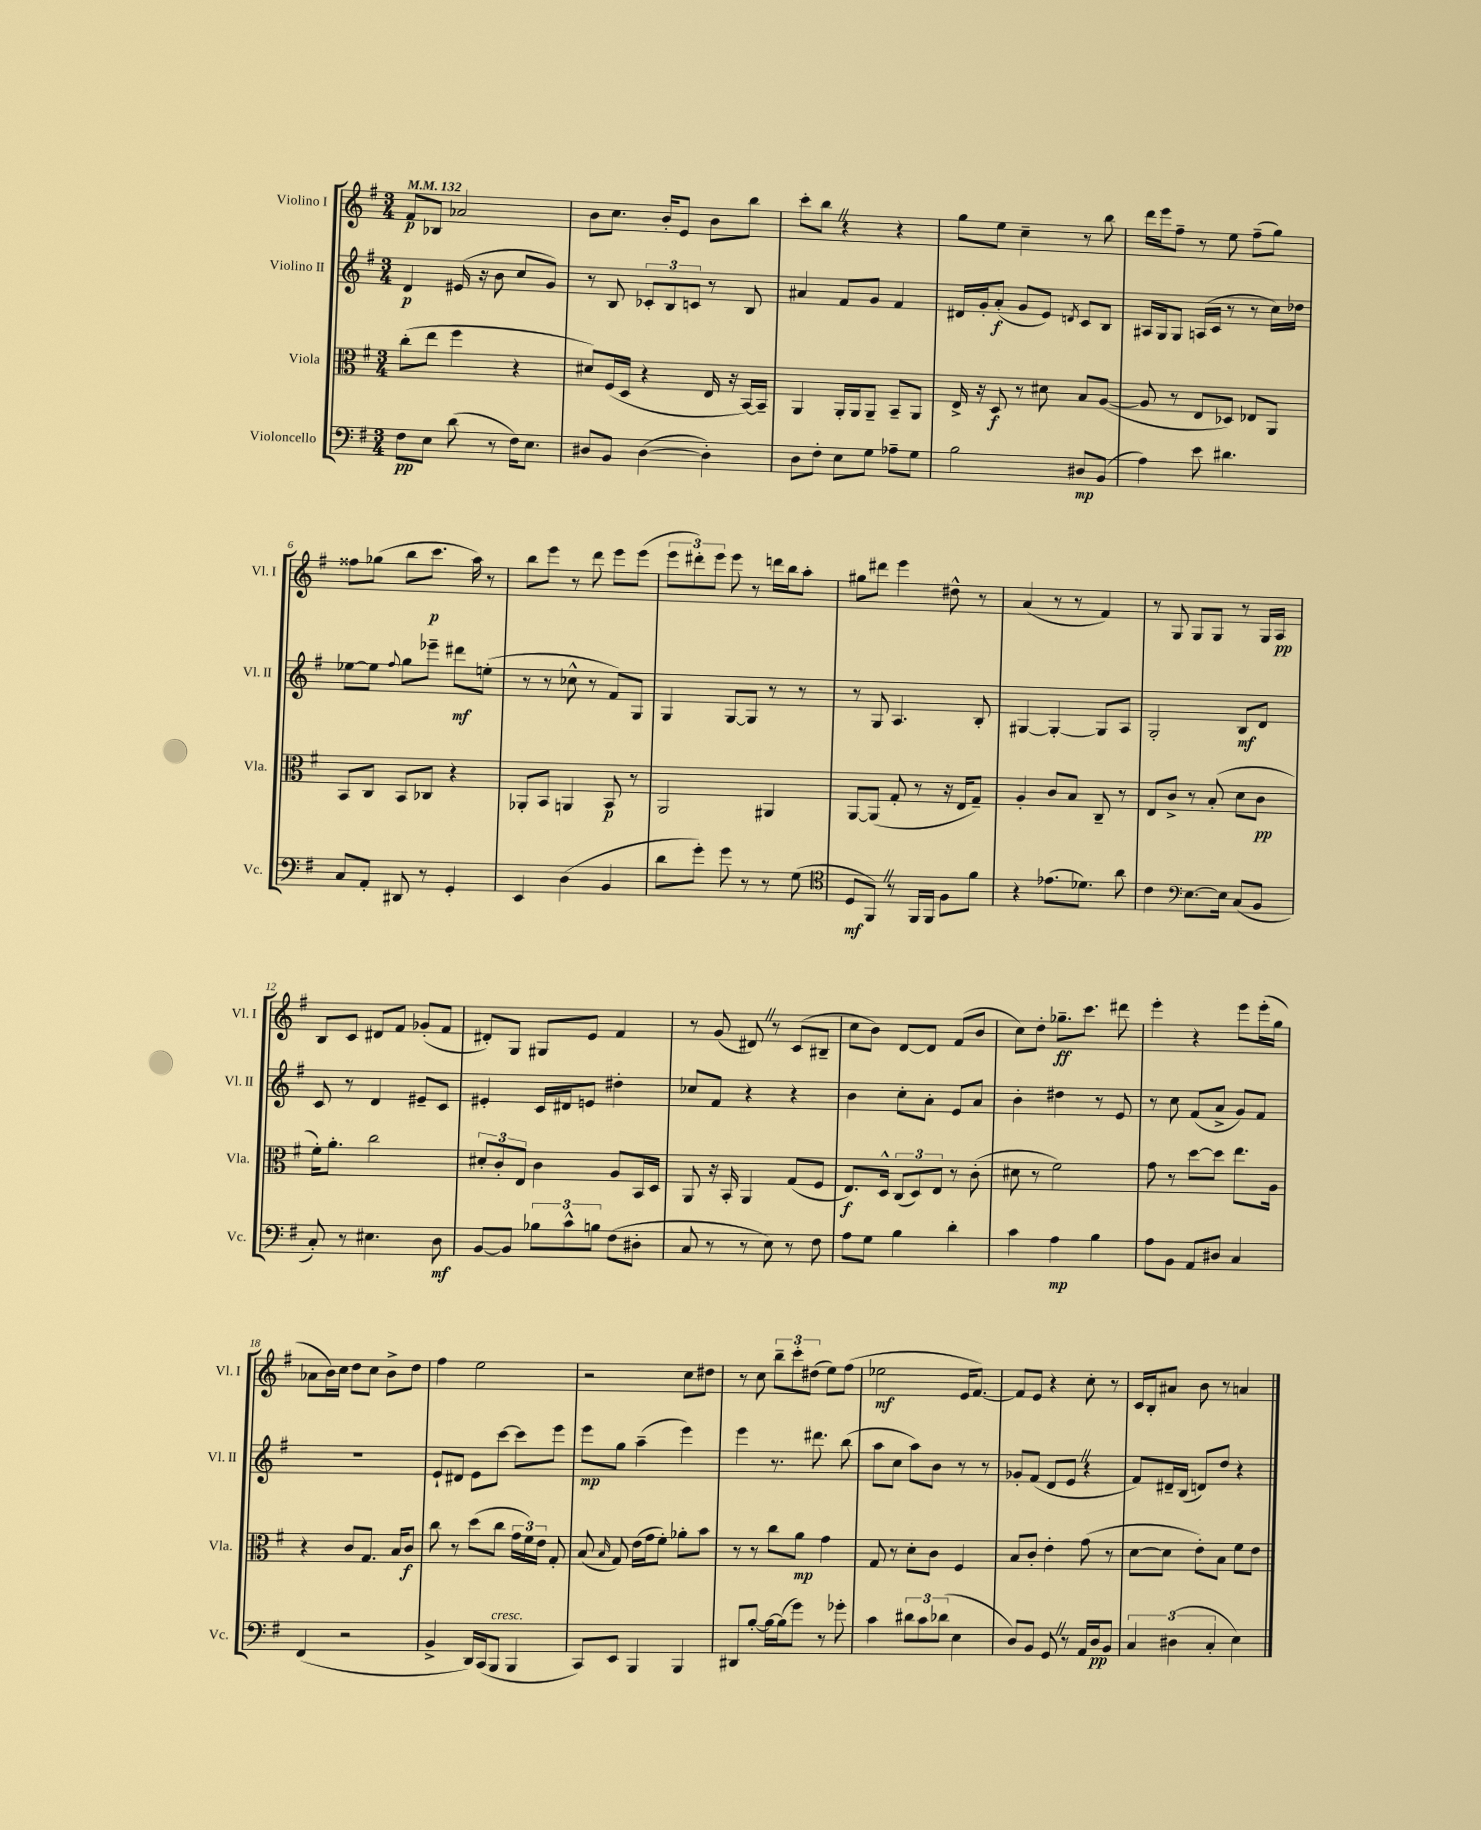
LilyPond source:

<<
\new StaffGroup <<
\new Staff = "s0" \with { instrumentName = "Violino I" shortInstrumentName = "Vl. I" } {
    \clef treble \key g \major \numericTimeSignature \time 3/4 \tempo 4 = 132
    \autoBeamOff fis'8[\p bes8] aes'2 |
    b'8[ c''8.] b'16[-. e'8] b'8[ b''8] |
    c'''8[-. b''8] \once \override BreathingSign.text = \markup { \musicglyph "scripts.caesura.straight" } \breathe r4 r4 |
    g''8[ e''8] c''4-- r8 b''8 |
    d'''16[ e'''16 fis''8]-- r8 e''8 fis''8[--( g''8]) |
    fisis''8[ ges''8]( b''8[ c'''8.]\p a''16) r8 |
    b''8[ e'''8] r8 d'''8 e'''8[ e'''8]( |
    \tuplet 3/2 { e'''8[ dis'''8-.) e'''8] } e'''8 r8 d'''16[ b''16 a''8]-. |
    gis''8[ dis'''8] e'''4 dis''8-^ r8 |
    a'4( r8 r8 fis'4) |
    r8 g8 g8[ g8] r8 g16[ a16]\pp |
    b8[ c'8] dis'8[ fis'8] ges'8[-.( fis'8] |
    dis'8[-.) g8] gis8[ e'8] fis'4 |
    r8 g'8( dis'8) \once \override BreathingSign.text = \markup { \musicglyph "scripts.caesura.straight" } \breathe r8 c'8[( bis8]-- |
    c''8[ b'8]) d'8[~ d'8] fis'8[( b'8] |
    c''8[) d''8]-. ges''8.[--\ff c'''8.] dis'''8 |
    e'''4-. r4 e'''8[ e'''16-.( g''16] |
    aes'8[ b'16) c''16] d''8[ c''8] b'8[-> d''8] |
    fis''4 e''2 |
    r2 c''8[ dis''8] |
    r8 c''8 \tuplet 3/2 { b''8[-- c'''8-. dis''8]( } e''8[) fis''8]( |
    ees''2\mf e'16[ fis'8.]~) |
    fis'8[ e'8] r4 c''8-. r8 |
    c'16[ b16-. ais'8] b'8 r8 a'4 \bar "|." |
}
\new Staff = "s1" \with { instrumentName = "Violino II" shortInstrumentName = "Vl. II" } {
    \clef treble \key g \major \numericTimeSignature \time 3/4
    \autoBeamOff d'4\p eis'16( r16 b'8 c''8[ g'8]) |
    r8 b8 \tuplet 3/2 { ces'8[-. b8 c'8] } r8 b8 |
    ais'4 fis'8[ g'8] fis'4 |
    dis'16[ g'16-. a'8]-.\f( g'8[ e'8]) \acciaccatura { d'8 } c'8[ b8] |
    ais16[ g16 g8] a16[( c'16] r8 r8 c''16[) des''16] |
    ees''8[~ ees''8] \appoggiatura { fis''8 } g''8[ ees'''8]-- dis'''8[\mf e''8]-.( |
    r8 r8 ces''8-^ r8 fis'8[) g8] |
    g4 g8[~ g8] r8 r8 |
    r8 g8 a4. b8-. |
    gis4~ gis4~-. gis8[ a8] |
    g2-. b8[\mf d'8] |
    c'8 r8 d'4 eis'8[-- c'8] |
    eis'4-. c'16[ dis'16 e'8] dis''4-. |
    ces''8[ fis'8] r4 r4 |
    b'4 c''8[-. a'8]-. e'8[ a'8] |
    b'4-. dis''4 r8 e'8 |
    r8 c''8 fis'8[( a'8]-> g'8[) fis'8] |
    R2. |
    e'8[-! dis'8] e'8[ c'''8]~ c'''8[ e'''8] |
    e'''8[\mp g''8] a''4--( e'''4) |
    e'''4 r8. dis'''8. b''8( |
    a''8[ c''8] a''8[) b'8] r8 r8 |
    ges'8[-. fis'8]( d'8[ e'8] \once \override BreathingSign.text = \markup { \musicglyph "scripts.caesura.straight" } \breathe r4 |
    fis'8[) dis'16-- b16]( d'8[) d''8] r4 \bar "|." |
}
\new Staff = "s2" \with { instrumentName = "Viola" shortInstrumentName = "Vla." } {
    \clef alto \key g \major \numericTimeSignature \time 3/4
    \autoBeamOff c''8[-.( e''8] fis''4 r4 |
    dis'8[) fis16( d16] r4 e16 r16 b,16[~) b,16]-- |
    a,4 a,16[-. a,16 a,8]-- b,8[-- a,8] |
    e16-> r16 d8\f r8 dis'8 b8[ a8]~( |
    a8 r8 e8[ des8]) ees8[ a,8] |
    b,8[ c8] b,8[ ces8] r4 |
    aes,8[-. b,8] a,4 b,8\p r8 |
    a,2 ais,4 |
    a,8[~ a,8]( g8-. r8 r16 e16[ g8]--) |
    a4-. c'8[ b8] c8-- r8 |
    e8[ c'8]-> r8 b8-.( d'8[ c'8]\pp |
    fis'16[-.) a'8.]-. c''2 |
    \tuplet 3/2 { dis'8[-. c'8-. e8] } c'4 a8[ b,16 d16] |
    a,8 r16 b,16-. a,4 g8[( fis8] |
    e8.[\f) d16]-^ \tuplet 3/2 { c8[( d8) e8] } r8 c'8-.( |
    dis'8 r8 fis'2) |
    g'8 r8 d''8[~ d''8] e''8.[ a16] |
    r4 c'8[ g8.] b16[ c'8]\f |
    c''8 r8 d''8[( c''8] \tuplet 3/2 { g'16[ fis'16) e'16] } g8-. |
    b8( \grace { b16 } g8) e'16[( g'16 fis'8]-.) aes'8[-. b'8] |
    r8 r8 c''8[ a'8]\mp g'4 |
    g8 r8 d'8[-. c'8] fis4 |
    b8[ c'8]-. e'4-. g'8( r8 |
    d'8[~ d'8] e'8[-.) b8] fis'8[ e'8] \bar "|." |
}
\new Staff = "s3" \with { instrumentName = "Violoncello" shortInstrumentName = "Vc." } {
    \clef bass \key g \major \numericTimeSignature \time 3/4
    \autoBeamOff fis8[\pp e8] d'8( r8 fis16[) e8.] |
    dis8[ b,8] dis4~( dis4-.) |
    d8[ fis8]-. e8[ g8] aes8[-- g8] |
    b2 dis8[\mp b,8]( |
    a4) e'8 dis'4. |
    c8[ a,8]-. dis,8 r8 g,4-. |
    e,4 d4( b,4 |
    d'8[ g'8]-.) g'8 r8 r8 g8( |
    \clef tenor d8[\mf fis,8]) \once \override BreathingSign.text = \markup { \musicglyph "scripts.caesura.straight" } \breathe r8 fis,16[ fis,16] fis8[ fis'8] |
    r4 ees'8.[( des'8.]) a'8 |
    c'4 \clef bass e8.[~ e16] c8[( b,8] |
    c8-.) r8 eis4. d8\mf |
    b,8[~ b,8] \tuplet 3/2 { bes8[ c'8-^ b8] } fis8[( dis8]-. |
    c8 r8 r8 e8) r8 fis8 |
    a8[ g8] b4 d'4-. |
    c'4 a4\mp b4 |
    a8[ b,8] a,8[ dis8] c4 |
    fis,4( r2 |
    b,4-> d,16[) c,16( b,,8]^\markup { \italic "cresc." } b,,4 |
    c,8[) e,8] b,,4 b,,4 |
    dis,8[ b8]~-. b16[~ b16( g'8]) r8 ges'8-. |
    c'4 \tuplet 3/2 { dis'8[ c'8 des'8]( } e4 |
    d8[) b,8] g,8 \once \override BreathingSign.text = \markup { \musicglyph "scripts.caesura.straight" } \breathe r8 a,16[ d16\pp b,8] |
    \tuplet 3/2 { c4 dis4( c4-. } e4) \bar "|." |
}
>>
>>
